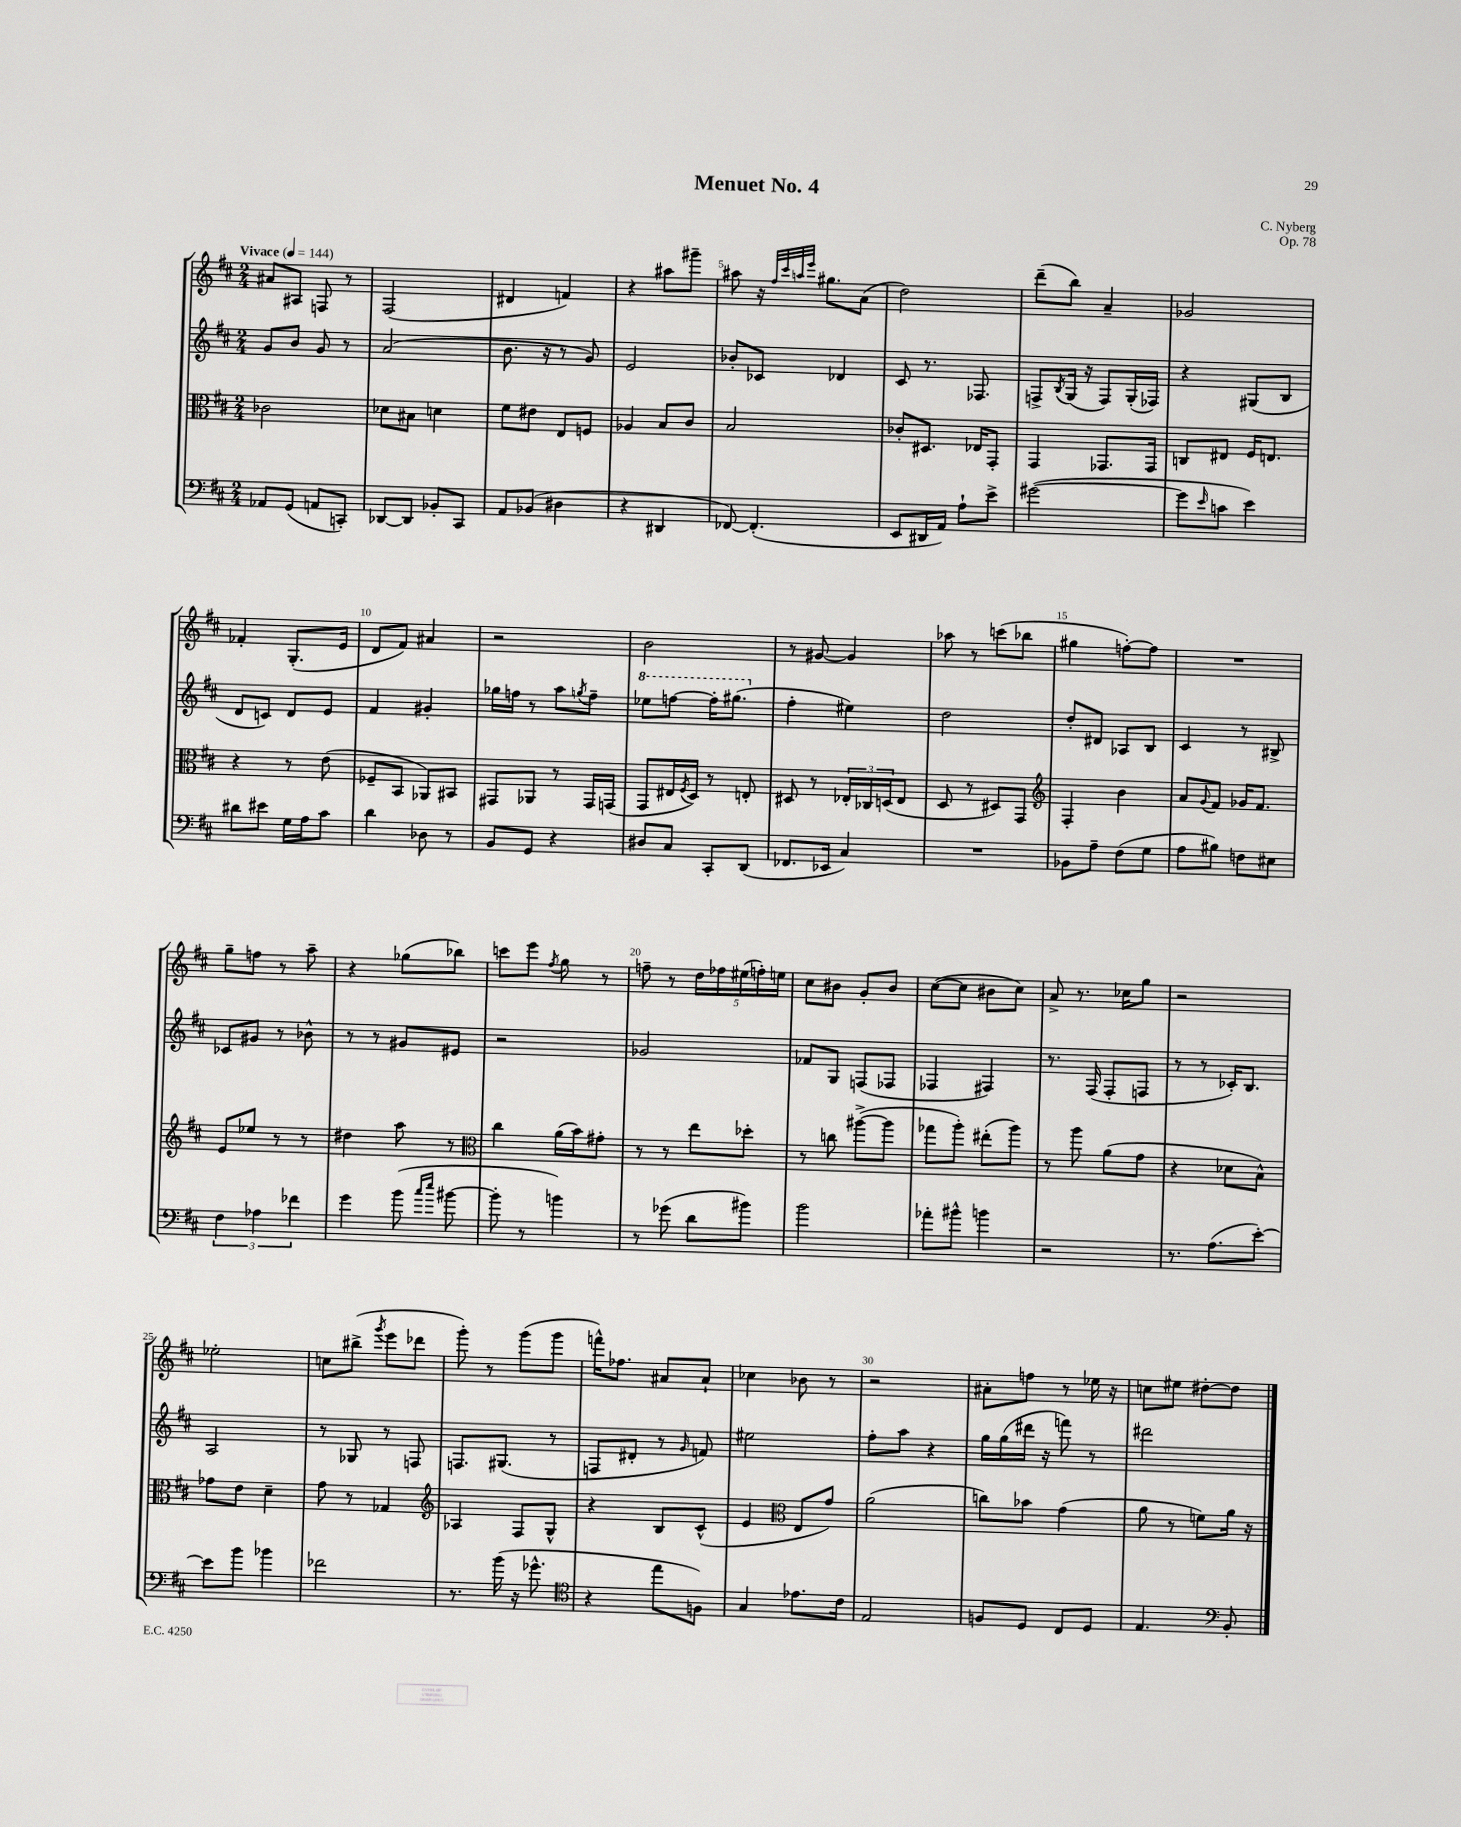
\header { title = "Menuet No. 4" composer = "C. Nyberg" opus = "Op. 78" }
<<
\new StaffGroup <<
\new Staff = "s0" {
    \clef treble \key d \major \numericTimeSignature \time 2/4 \tempo "Vivace" 4 = 144
    ais'8 ais8 f8 r8 |
    fis2( |
    dis'4 f'4) |
    r4 ais''8 gis'''8-- |
    ais''8 r16 \grace { fis''32 cis'''32 a''32 e'''32 } gis''8. a'8( |
    d''2) |
    d'''8--( b''8) a'4-- |
    ges'2 |
    fes'4-. g8.-.( e'16 |
    d'8 fis'8) ais'4 |
    r2 |
    b'2 |
    r8 gis'8~ gis'4 |
    aes''8 r8 c'''8( bes''8 |
    gis''4 f''8~-.) f''8 |
    R2 |
    g''8-- f''8 r8 a''8-- |
    r4 ges''8( bes''8) |
    c'''8 e'''8 \acciaccatura { fis''8 } g''8 r8 |
    f''8-- r8 \tuplet 5/4 { d''16 fes''16 eis''16( f''16-.) e''16 } |
    cis''8 bis'8 g'8-. bis'8 |
    cis''8~( cis''8 bis'8 cis''8) |
    a'8-> r8. ces''16 g''8 |
    r2 |
    ees''2-. |
    c''8 bis''8->( \acciaccatura { g'''8 } e'''8 des'''8 |
    g'''8-.) r8 g'''8( g'''8 |
    f'''16-^) fes''8. ais'8 ais'8-! |
    ces''4 bes'8 r8 |
    r2 |
    ais'8-. f''8 r8 ees''16 r16 |
    c''8 eis''8 dis''8~-. dis''8 \bar "|." |
}
\new Staff = "s1" {
    \clef treble \key d \major \numericTimeSignature \time 2/4
    g'8 b'8 g'8 r8 |
    a'2( |
    b'8. r16 r8 g'8) |
    e'2 |
    bes'8-. ces'8 des'4 |
    cis'8 r8. fes8. |
    f8-> \acciaccatura { b8 } g16( r16 f8) g16-.( fes16) |
    r4 gis8( b8 |
    d'8 c'8) d'8 e'8 |
    fis'4 gis'4-. |
    ges''16 f''16 r8 a''8 \acciaccatura { g''8 } f''8-- |
    \ottava #1 ees'''8 f'''8~ f'''16-. gis'''8.( \ottava #0 |
    fis''4-. eis''4) |
    d''2 |
    d''8-. dis'8 aes8 b8 |
    cis'4 r8 bis8-> |
    ces'8 gis'8 r8 bes'8-^ |
    r8 r8 gis'8 eis'8 |
    r2 |
    ges'2 |
    fes'8 g8 f8( fes8 |
    fes4 fis4) |
    r8. fis16( fis8-. f8 |
    r8 r8 ces'16-.) b8. |
    a2 |
    r8 ges8 r8 f8 |
    f8. gis8.( r8 |
    f8 dis'8-. r8 \grace { g'16 } f'8) |
    eis''2 |
    fis''8-. a''8 r4 |
    g''16 g''16( dis'''16 r16 f'''8) r8 |
    dis'''2 \bar "|." |
}
\new Staff = "s2" {
    \clef alto \key d \major \numericTimeSignature \time 2/4
    ces'2 |
    des'8 bis8 d'4 |
    fis'8 eis'8 e8 f8 |
    aes4 b8 cis'8 |
    b2 |
    ces'8-. dis8. ees16 g,8-. |
    g,4 ges,8. ges,16 |
    c8 eis8 fis16 e8. |
    r4 r8 e'8( |
    fes8-- b,8 aes,8) bis,8 |
    gis,8 aes,8 r8 gis,16 g,16( |
    g,8 eis16 \acciaccatura { fis8 } d16) r8 e8-. |
    dis8 r8 \tuplet 3/2 { ees16-. ces16 d16( } ees8 |
    d8 r8 dis8) g,8 |
    \clef treble fis4-. b'4 |
    a'8 \appoggiatura { g'8 } fis'8 ges'16 fis'8. |
    e'8 ees''8 r8 r8 |
    dis''4 a''8 r8 |
    \clef alto cis''4 a'16( b'16) gis'8-. |
    r8 r8 e''8 des''8-. |
    r8 c''8 ais''8~->( ais''8 |
    ges''8 a''8-.) eis''8-.( a''8) |
    r8 a''8 a'8( g'8 |
    r4 des'8 b8-^) |
    ges'8 e'8 d'4-- |
    g'8 r8 ges4 |
    \clef treble aes4 fis8 g8-^ |
    r4 b8 cis'8-^( |
    e'4 \clef alto e8 g'8) |
    a'2( |
    c''8) bes'8 g'4( |
    a'8 r8 f'8) a'16 r16 \bar "|." |
}
\new Staff = "s3" {
    \clef bass \key d \major \numericTimeSignature \time 2/4
    aes,8 g,8( a,8 c,8-.) |
    des,8~ des,8 bes,8-. cis,8 |
    a,8 bes,8( dis4 |
    r4 dis,4 |
    fes,8~) fes,4.-.( |
    e,8 dis,16 a,16) a8-! e'8-> |
    gis'2~( |
    gis'8 \grace { e'16 } c'8 e'4) |
    dis'8 eis'8 g16 a16 cis'8 |
    d'4 des8 r8 |
    b,8 g,8 r4 |
    dis8 cis8 cis,8-. d,8( |
    fes,8. ees,16 cis4) |
    R2 |
    bes,8 a8-- fis8( g8 |
    a8 bis8) f8 eis8 |
    \tuplet 3/2 { fis4 aes4 fes'4 } |
    g'4 b'8( \grace { cis''16 e''16 } bis'8~ |
    bis'8-. r8 b'4) |
    r8 ges'8( d'8 bis'8) |
    b'2 |
    aes'8-. bis'8-^ b'4 |
    r2 |
    r8. a8.( e'8~-.) |
    e'8 b'8 bes'4 |
    fes'2 |
    r8. b'16( r16 ges'8.-^ |
    \clef tenor r4 e''8 f8) |
    g4 ees'8. cis'16 |
    e2 |
    f8 d8 cis8 d8 |
    e4. \clef bass b,8-. \bar "|." |
}
>>
>>
\layout { \context { \Score \override BarNumber.break-visibility = ##(#f #t #t) barNumberVisibility = #(every-nth-bar-number-visible 5) } }
